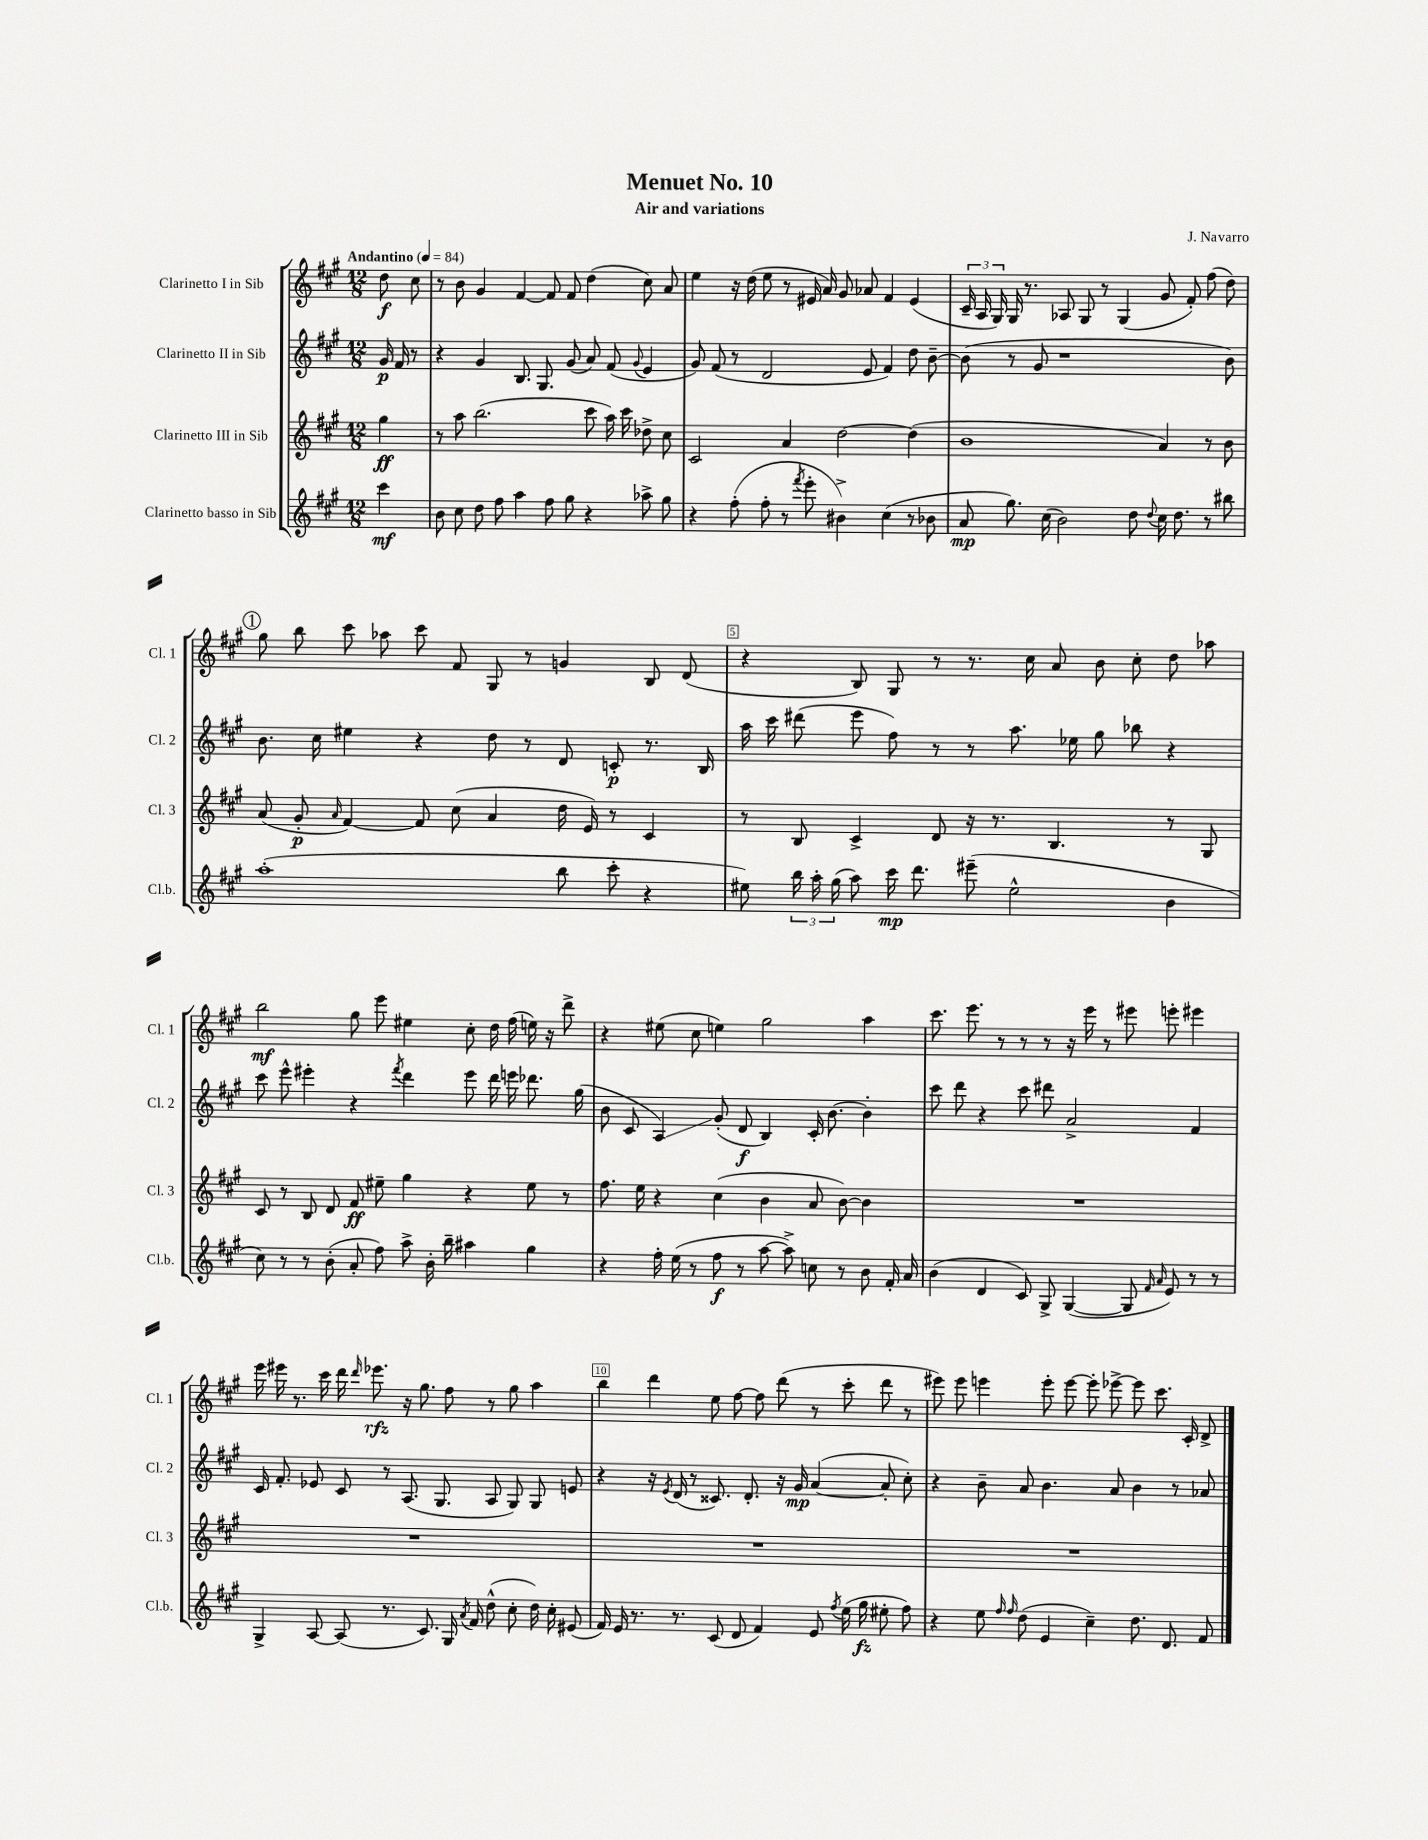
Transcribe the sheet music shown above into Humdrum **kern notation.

**kern	**kern	**kern	**kern
*staff4	*staff3	*staff2	*staff1
*clefG2	*clefG2	*clefG2	*clefG2
*k[f#c#g#]	*k[f#c#g#]	*k[f#c#g#]	*k[f#c#g#]
*M12/8	*M12/8	*M12/8	*M12/8
*MM84	*MM84	*MM84	*MM84
4ccc#\	4gg#\	16g#/	8dd\
.	.	16f#/	.
.	.	8r	8cc#\
=	=	=	=
8b\	8r	4r	8r
8cc#\	8aa\	.	8b\
8dd\	(2.bb\	4g#/	4g#/
8ff#\	.	.	.
4aa\	.	8.B/	[4f#/
.	.	8.G#/	.
8ff#\	.	.	8f#/]
8gg#\	.	(8g#/	8f#/
4r	8ccc#\	8a/)	(4dd\
.	16aa\)	(8f#/	.
.	16ccc#\	.	.
.	.	8qqg#/	.
8aa-^\	8dd-^\	4e/	8cc#\)
8gg#\	8cc#\	.	8a/
=	=	=	=
4r	2c#/	8g#/)	4ee\
.	.	(8f#/	.
(8ff#'\	.	8r	16r
.	.	.	(16dd\
8ff#'\	.	2d/	8ee\
8r	4a/	.	8r
8qfff#/	.	.	.
8eee'\	.	.	16e#/
.	.	.	16a/)
4b#^\)	[2dd\	.	8g#/
.	.	8e/	8a-/
(4cc#\	.	4f#/)	4f#/
8r	(4dd\]	8dd\	(4e#/
8b-\	.	[8b~\	.
=	=	=	=
8a/	1b	(8b\]	24c#~/
.	.	.	24A/
.	.	.	24G#/)
8.gg#\)	.	8r	16G#/
.	.	.	8.r
.	.	8g#/	.
(16cc#\	.	.	.
2b\)	.	1r	8A-/
.	.	.	8G#/
.	.	.	8r
.	.	.	(4G#/
8dd\	.	.	.
8qqdd/	.	.	.
16cc#\	4a/)	.	8g#/
8.dd\	.	.	.
.	.	.	8f#'/)
8r	8r	.	(8ff#\
8bb#\	8b\	8b\)	8dd\)
=	=	=	=
(1aa'	(8a/	8.b\	8gg#\
.	8g#'/	.	8bb\
.	.	16cc#\	.
.	16qqa/	.	.
.	[4f#/)	4ee#\	8ccc#\
.	.	.	8aa-\
.	8f#/]	4r	8ccc#\
.	(8cc#\	.	8f#/
.	4a/	8dd\	8G#/
.	.	8r	8r
8bb\	16dd\	8d/	4g/
.	16e/)	.	.
8ccc#'\	8r	8c'/	.
4r	4c#/	8.r	8B/
.	.	.	(8d/
.	.	16B/	.
=	=	=	=
8ee#\)	8r	16aa\	4r
.	.	16ccc#\	.
24bb\	8B/	(8ddd#\	.
24aa'\	.	.	.
(24gg#\	.	.	.
8aa\)	4c#^/	8eee\	8B/)
16ccc#\	.	8ff#\)	8G#/
8.ddd\	.	.	.
.	8d/	8r	8r
(8eee#~\	16r	8r	8.r
.	8.r	.	.
2ee#^^\	.	8.aa\	.
.	.	.	16cc#\
.	4.B/	.	8a/
.	.	16ee-\	.
.	.	8gg#\	8b\
.	.	8bb-\	8cc#'\
4b\	8r	4r	8dd\
.	8G#/	.	8aa-\
=	=	=	=
8cc#\)	8c#/	8ccc#\	2bb\
8r	8r	8eee^^\	.
8r	8B/	4eee#'\	.
(8b'\	8d/	.	.
8a'/	8f#/	4r	8gg#\
8ff#\)	8ee#~\	.	8eee\
.	.	8qfff#/	.
8aa^\	4gg#\	4ddd\	4ee#\
16b'\	.	.	.
16bb~\	.	.	.
4aa#\	4r	8eee#\	8cc#'\
.	.	16ddd\	16dd\
.	.	16eee\	(16ff#\
4gg#\	8ee#\	8.ddd-\	16ee\)
.	.	.	16r
.	8r	.	8ddd^\
.	.	(16gg#\	.
=	=	=	=
4r	8.ff#\	8b\	4r
.	.	8c#/	.
.	16ee\	.	.
16ff#'\	4r	4A/)	(8ee#\
(16ee\	.	.	.
8r	.	.	8cc#\
8ff#\	(4cc#\	(8g#'/	4ee\)
8r	.	8d/	.
[8aa\	4b\	4B/)	2gg#\
8aa^\])	.	.	.
8cc\	8a/	16c#'/	.
.	.	[8.b\	.
8r	[8b\)	.	.
8b\	4b\]	4b'\]	4aa\
16f#'/	.	.	.
16a/	.	.	.
=	=	=	=
(4b\	1.r	8ccc#\	8.ccc#\
.	.	8ddd\	.
.	.	.	8.eee\
4d/	.	4r	.
.	.	.	8r
8c#/)	.	8ccc#\	8r
8G#^/	.	8ddd#\	8r
([4G#/	.	2a^/	16r
.	.	.	16eee\
.	.	.	8r
8G#/]	.	.	8eee#\
16qqf#/	.	.	.
16qqa/	.	.	.
8e/)	.	.	8eee'\
8r	.	4f#/	4eee#\
8r	.	.	.
=	=	=	=
4G#^/	1.r	16c#/	16eee\
.	.	8.f#'/	16eee#\
.	.	.	8.r
[8A/	.	8e-/	.
.	.	.	16ccc#\
(8A/]	.	8c#/	16ddd\
.	.	.	16qqddd/
.	.	.	8.eee-\
8.r	.	8r	.
.	.	(8.A/	16r
8.c#/)	.	.	8.gg#\
.	.	8.G#/	.
16G#/	.	.	8ff#\
8qa/	.	.	.
16f#/	.	.	.
(8dd^^\	.	8A/	8r
8cc#'\	.	8G#/)	8gg#\
16dd\)	.	8G#/	4aa\
16cc#'\	.	.	.
(8e#/	.	8e/	.
=	=	=	=
16f#/)	1.r	4r	4bb\
16e/	.	.	.
8.r	.	.	.
.	.	16r	4ddd\
.	.	8qe/	.
8.r	.	(16d/	.
.	.	8r	.
(8c#/	.	8.c##/)	8ee\
8d/	.	.	[8ff#\
.	.	8.d'/	.
4f#/)	.	.	8ff#\]
.	.	16r	(8ddd\
.	.	16g#/	.
8e/	.	([4a/	8r
8qff#/	.	.	.
(16ee\	.	.	8ccc#'\
16gg#\	.	.	.
8ee#'\	.	8a'/]	8ddd\
8ff#\)	.	8cc#'\)	8r
=	=	=	=
4r	1.r	4r	8eee#\)
.	.	.	8eee#\
8ee\	.	8b~\	4eee\
16qqff#/	.	.	.
16qqff#/	.	.	.
(8dd\	.	8a/	.
4e/	.	4.b\	8eee'\
.	.	.	[8eee\
4cc#~\)	.	.	8eee'\]
.	.	8a/	[8eee-^\
8.dd\	.	4b\	8eee-\]
.	.	.	8.ccc#\
8.d/	.	.	.
.	.	8r	.
.	.	.	16c#'/
8f#/	.	8a-/	8d^/
==	==	==	==
*-	*-	*-	*-
